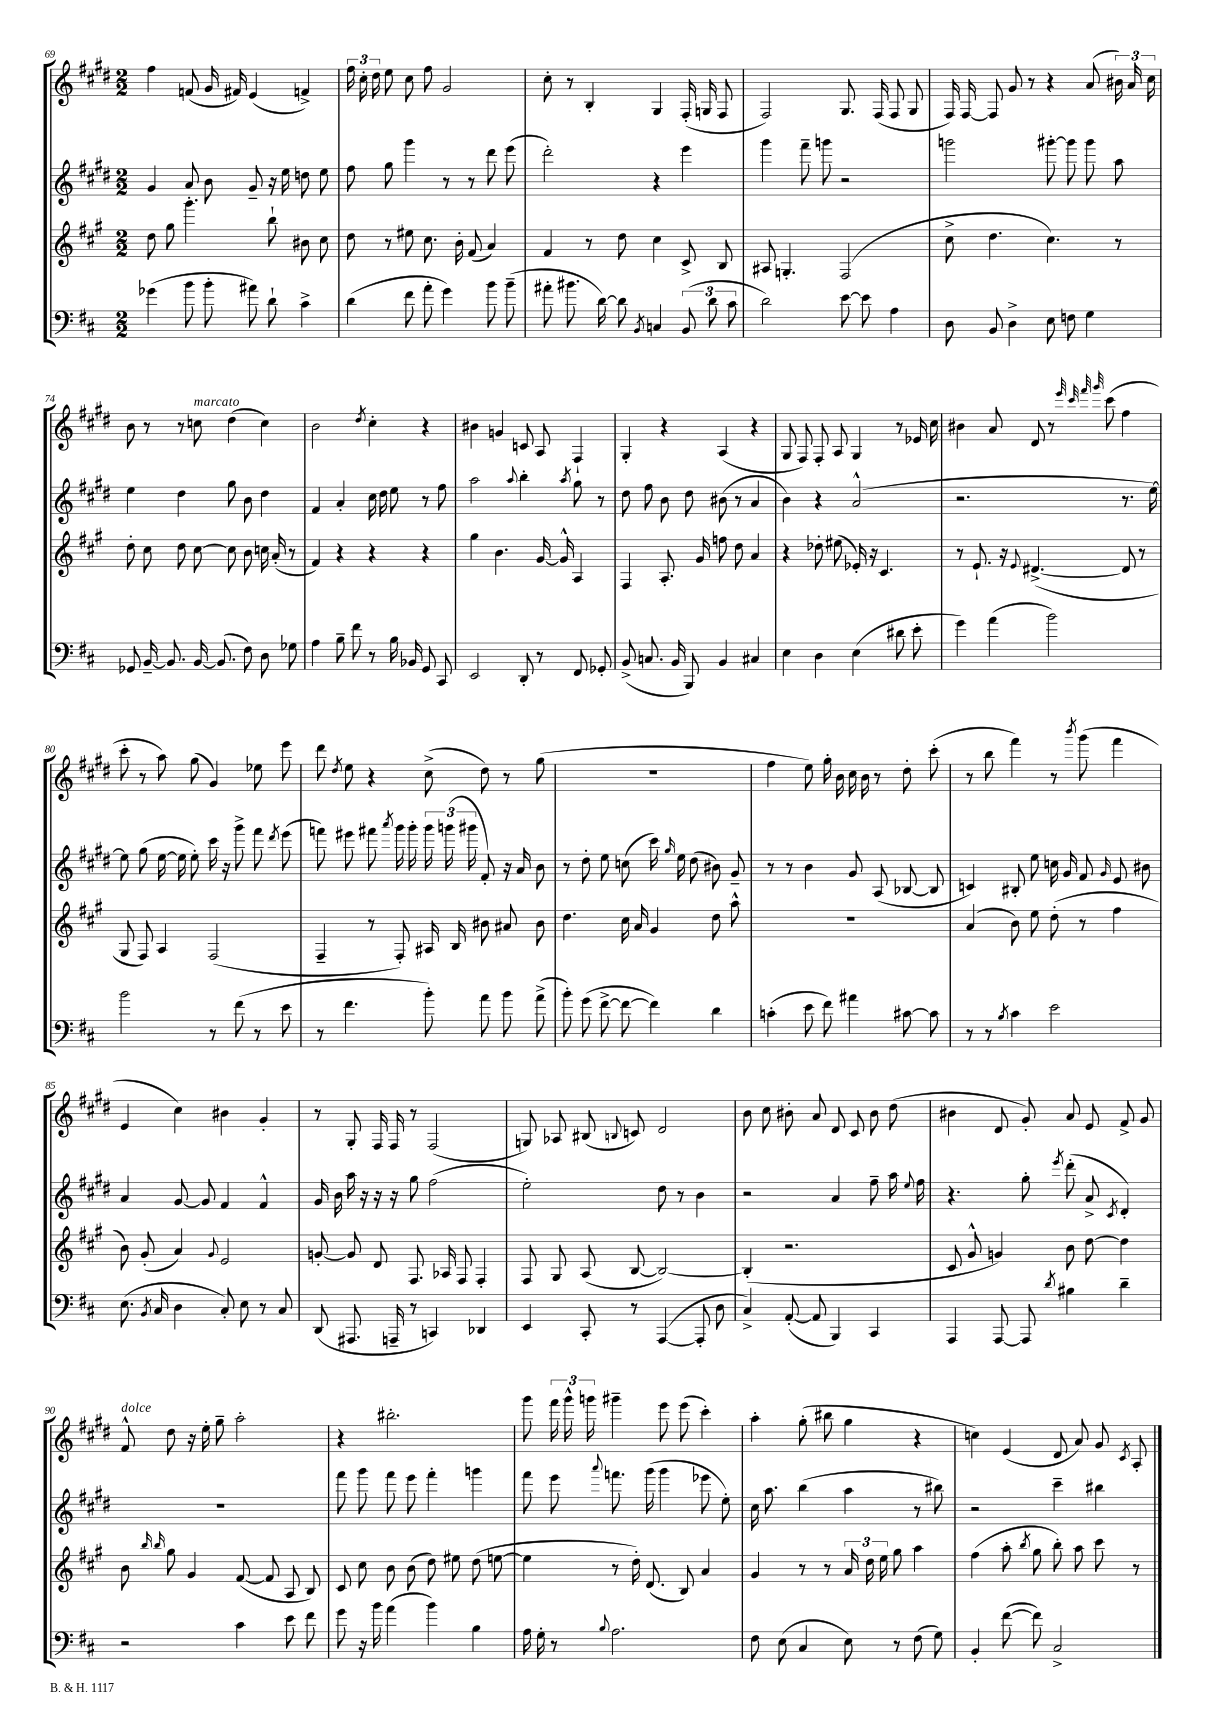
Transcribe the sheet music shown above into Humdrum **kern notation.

**kern	**kern	**kern	**kern
*part4	*part3	*part2	*part1
*staff4	*staff3	*staff2	*staff1
*clefF4	*clefG2	*clefG2	*clefG2
*k[f#c#]	*k[f#c#g#]	*k[f#c#g#d#]	*k[f#c#g#d#]
*M2/2	*M2/2	*M2/2	*M2/2
=69	=69	=69	=69
(4g-X\	8dd\	4g#/	4ff#\
.	8gg#\	.	.
8b\	4.ggg#'\	8a/	(8fn/
8b'\	.	8b\	16g#/
.	.	.	16f#X/)
8a#X\)	.	8g#~/	(4e/
8d`\	8bb`\	16r	.
.	.	16ee\	.
4c#^\	8b#X\	8ddn\	4fn^/)
.	8cc#\	8ee\	.
=70	=70	=70	=70
(4d\	8dd\	8ff#\	24ff#\
.	.	.	24cc#'\
.	.	.	24dd#\
.	8r	8gg#\	8ee\
8f#\	8ee#X\	4ggg#\	8cc#\
8a'\	8.cc#\	.	8ff#\
4g\)	.	8r	2g#/
.	16b'\	.	.
.	(8f#/	8r	.
8b\	4a/)	8ddd#\	.
(8b~\	.	(8eee\	.
=71	=71	=71	=71
8a#X'\	4f#/	2ddd#'\)	8cc#'\
8.b#X\	.	.	8r
.	8r	.	4B'/
[16d\)	.	.	.
8d\]	8dd\	.	.
8qBB/	.	.	.
4Cn/	4cc#\	4r	4G#/
(12BB/	8c#^/	4eee\	(16F#'/
.	.	.	16Gn/
12d\	.	.	.
.	8B/	.	8F#/
12c#\	.	.	.
=72	=72	=72	=72
2d\)	8A#X/	4ggg#\	2F#/)
.	4.Gn'/	.	.
.	.	8fff#~\	.
.	.	8gggn\	.
[8e\	(2F#/	2r	8.G#/
8e\]	.	.	.
.	.	.	(16F#/
4A\	.	.	8F#/
.	.	.	8G#/
=73	=73	=73	=73
8D\	8cc#^\	2gggn\	16F#/)
.	.	.	[16F#/
8BB/	4.dd\	.	8F#/]
4D^\	.	.	8g#/
.	.	.	8r
8E\	4.cc#\)	[8ggg#X'\	4r
8Fn\	.	8ggg#\]	.
4G\	.	8ggg#\	(8a/
.	8r	8aa\	24b#X\)
.	.	.	24a/
.	.	.	24cc#\
!!LO:LB:g=z
=74	=74	=74	=74
8GG-X/	8dd'\	4ee\	8b\
[16BB~/	8cc#\	.	8r
8.BB/]	.	.	.
.	8dd\	4dd#\	8r
!	!	!	!LO:TX:a:i:t=marcato
[16BB/	[8cc#\	.	8ccn\
(8.BB/]	.	.	.
.	8cc#\]	8gg#\	(4dd#\
8F#\)	8b\	8b\	.
8D\	16ccn\	4dd#\	4cc\)
.	(16a'/	.	.
8G-X\	8r	.	.
=75	=75	=75	=75
4A\	4f#/)	4f#/	2b\
8B~\	4r	4a'/	.
8f#\	.	.	.
.	.	.	8qdd#/
8r	4r	16cc#\	4cc#'\
.	.	16dd#\	.
16B\	.	8ee\	.
16BB-X/	.	.	.
8GG/	4r	8r	4r
8CC#/	.	8ff#\	.
=76	=76	=76	=76
2EE/	4gg#\	2aa\	4b#X\
.	4.b\	.	4gn/
.	.	8qqaa/	.
8DD'/	.	4bb'\	8cn/
8r	[16g#/	.	8A/
.	16g#^^/]	.	.
.	.	8qaa/	.
8FF#/	4A/	8gg#\	4F#`/
8GG-X'/	.	8r	.
=77	=77	=77	=77
(8BB^/	4F#/	8dd#\	4G#'/
8.Cn/	.	8ff#\	.
.	8.A'/	8b\	4r
16BB/	.	.	.
8BBB/)	.	8dd#\	.
.	16g#/	.	.
4BB/	8ffn\	(8b#X\	(4A/
.	8dd\	8r	.
4C#X/	4a/	4a/	4r
=78	=78	=78	=78
4E\	4r	4b\)	8G#/
.	.	.	8F#/)
4D\	8dd-X'\	4r	8F#'/
.	(8ee#X\	.	8A/
(4E\	16e-X'/)	(2a^^/	4G#/
.	16r	.	.
.	4.c#/	.	.
8d#X\	.	.	8r
8e'\	.	.	16e-X/
.	.	.	16cc#\
=79	=79	=79	=79
4g\)	8r	2.r	4b#X\
.	8.e`/	.	.
(4a\	.	.	8a/
.	16r	.	.
.	8qqe/	.	.
.	([4.d#X^/	.	8d#/
2b\)	.	.	8r
.	.	.	32qqeee/
.	.	.	32qqccc#/
.	.	.	32qqfff#/
.	.	.	32qqggg#/
.	.	.	(8ccc#\
.	8d#/]	8.r	4ff#\
.	8r	.	.
.	.	[16ee\)	.
!!LO:LB:g=z
=80	=80	=80	=80
2b\	8G#/	8ee\]	8ccc#'\
.	8F#/)	(8gg#\	8r
.	4A/	[16ee\	8aa\)
.	.	16ee\]	.
.	.	8ee'\)	(8gg#\
8r	(2F#/	16ccc#\	4g#/)
.	.	16r	.
(8f#\	.	8ggg#^\	.
8r	.	8fff#\	8ee-X\
.	.	8qddd#/	.
8e\	.	(8eee\	8eee\
=81	=81	=81	=81
8r	4F#~/	8fffn\)	8ddd#\
.	.	.	8qdd#/
4.f#\	.	8eee#X\	8ee\
.	8r	8fff#X\	4r
.	.	8qaaa/	.
.	8F#'/)	16ggg#\	.
.	.	16ggg#'\	.
8b'\)	16A#X/	24ggg#\	(8cc#^\
.	.	(24gggn\	.
.	16B/	.	.
.	.	24ggg#X\	.
8a\	8b#X\	8f#'/)	8dd#\)
8b\	8a#X/	16r	8r
.	.	16a/	.
(8a^\	8b#\	8b\	(8gg#\
=82	=82	=82	=82
8b'\)	4.dd\	8r	1r
(8g\	.	8dd#'\	.
[8f#^\	.	8ee\	.
8f#\_	16cc#\	(8ccn\	.
.	16a/	.	.
4f#\])	4g#/	16ccc#\)	.
.	.	16qqgg#/	.
.	.	16ee\	.
.	.	(8dd#\	.
4d\	8dd\	8b#X\)	.
.	8aa^^\	8g#~/	.
=83	=83	=83	=83
(4cn'\	1r	8r	4ff#\
.	.	8r	.
8e\	.	4b\	8ee\)
8f#\)	.	.	16gg#'\
.	.	.	16b\
4a#X\	.	8g#/	16cc#\
.	.	.	16b\
.	.	(8A/	8r
[8c#X\	.	[8B-X/	8dd#'\
8c#\]	.	8B-/]	(8ccc#'\
=84	=84	=84	=84
8r	(4a/	4cn/)	8r
8r	.	.	8bb\
8qB/	.	.	.
4c#\	8b\)	8B#X'/	4fff#\)
.	8ee\	8ee\	.
2e\	(8dd'\	16ccn\	8r
.	.	16g#/	.
.	.	.	8qbbb/
.	8r	8f#/	(8ggg#\
.	.	16qqg#/	.
.	4ff#\	8e/	4fff#\
.	.	8b#X\	.
!!LO:LB:g=z
=85	=85	=85	=85
(8.E\	8b\)	4a/	4e/
.	(8g#'/	.	.
8qBB/	.	.	.
16C#/	.	.	.
4D\	4a/)	[8g#/	4cc#\)
.	.	8g#/]	.
.	8qqg#/	.	.
8C#'/)	2e/	4f#/	4b#X\
8E\	.	.	.
8r	.	4f#^^/	4g#'/
8C#/	.	.	.
=86	=86	=86	=86
(8DD/	[8gn'/	16g#/	8r
.	.	16b\	.
8.AAA#X/	8g/]	16aa\	8G#'/
.	.	16r	.
.	8d/	16r	16F#/
16AAAn~/	.	16r	16F#/
8r	8.F#/	8gg#\	8r
4CCn/)	.	(2ff#\	(2F#/
.	16A-X/	.	.
.	8F#/	.	.
4DD-X/	4F#'/	.	.
=87	=87	=87	=87
4EE/	8F#/	2ee'\)	8Gn/)
.	8G#/	.	8A-X/
8CC#'/	(8A/	.	(8B#X/
.	.	.	8qqBn/
8r	[8B/	.	8cn/)
([4AAA/	2B/_)	8dd#\	2d#/
.	.	8r	.
8AAA'/]	.	4b\	.
8D\	.	.	.
=88	=88	=88	=88
4C#^/)	(4B'/]	2r	8b\
.	.	.	8cc#\
([8AA'/	2.r	.	8b#X'\
8AA/]	.	.	8a/
4BBB/)	.	4a/	8d#/
.	.	.	8c#/
4CC#/	.	8ff#~\	8b#\
.	.	16aa\	(8dd#\
.	.	8qqee/	.
.	.	16ff#\	.
=89	=89	=89	=89
4AAA/	8c#/	4.r	4b#X\
.	8g#^^/	.	.
[8AAA/	4gn/)	.	8d#/
8AAA/]	.	8gg#'\	8g#'/)
8qd/	.	8qeee/	.
4B#X\	8b\	(8ddd#'\	8a/
.	[8dd\	8a^/	8e/
.	.	8qc#/	.
4d~\	4dd\]	4d#'/)	8f#^/
.	.	.	8g#/
!!LO:LB:g=z
=90	=90	=90	=90
!	!	!	!LO:TX:a:i:t=dolce
2r	8b\	1r	8f#^^/
.	16qqbb/	.	.
.	16qqbb/	.	.
.	8gg#\	.	8dd#\
.	4g#/	.	16r
.	.	.	16ee'\
.	.	.	8gg#~\
4c#\	([8f#/	.	2aa'\
.	8f#/]	.	.
8e\	8A/	.	.
8f#\	8B/)	.	.
=91	=91	=91	=91
8g\	8c#/	8fff#\	4r
16r	8cc#\	8ggg#\	.
16b\	.	.	.
(4a\	8b\	8fff#\	2.bb#X'\
.	(8b\	8eee\	.
4b\)	8dd\)	4fff#'\	.
.	8ee#X\	.	.
4B\	(8dd\	4gggn\	.
.	[8een\	.	.
=92	=92	=92	=92
16A\	4ee\]	8fff#\	8ggg#\
16G'\	.	.	.
8r	.	8eee\	24fff#\
.	.	.	24ggg#^^\
.	.	.	24gggn\
8qqB/	.	8qqaaa/	.
2.A\	8r	8.fffn\	4ggg#X~\
.	16dd'\)	.	.
.	(8.d/	(16ggg#\	.
.	.	4ggg#\	8eee\
.	8B/)	.	(8eee\
.	4a/	8eee-X\	4ccc#'\)
.	.	8ee'\)	.
=93	=93	=93	=93
8F#\	4g#/	16cc#\	4aa'\
.	.	8.aa\	.
(8E\	.	.	.
4C#/	8r	(4bb\	(8gg#'\
.	8r	.	8bb#X\
8E\)	24a/	4aa\	4gg#\
.	24dd\	.	.
.	24ee\	.	.
8r	8gg#\	.	.
(8F#\	4aa\	8r	4r
8G\)	.	8bb#X\)	.
=94	=94	=94	=94
4BB'/	(4ff#\	2r	4ccn\)
([8f#\	8aa'\	.	(4e/
.	8qbb/	.	.
8f#\])	8gg#\	.	.
2C#^/	8bb'\)	4ccc#~\	8d#/
.	8aa\	.	8a/)
.	8ccc#\	4bb#X\	8g#/
.	.	.	8qc#/
.	8r	.	8A'/
==	==	==	==
*-	*-	*-	*-
